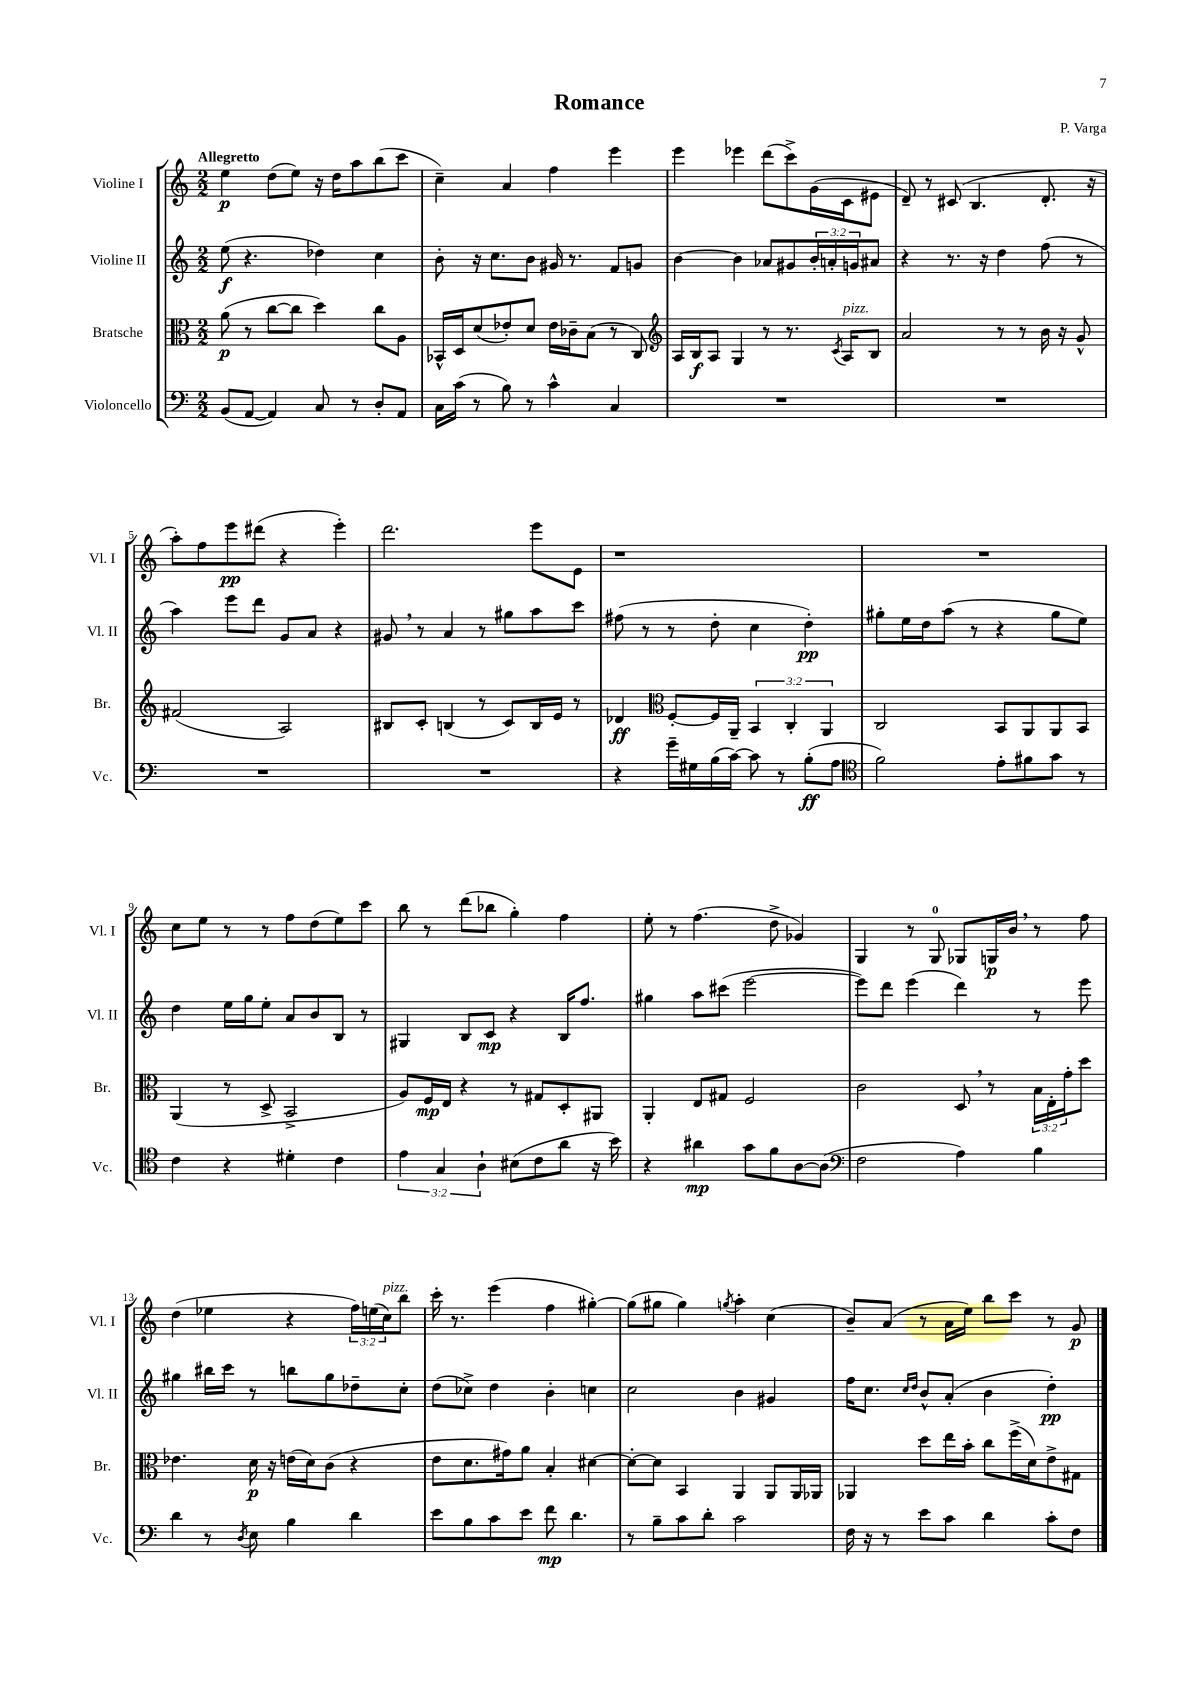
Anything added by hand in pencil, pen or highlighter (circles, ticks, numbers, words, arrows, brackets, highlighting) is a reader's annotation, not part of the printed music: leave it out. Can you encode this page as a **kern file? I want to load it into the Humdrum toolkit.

**kern	**kern	**kern	**kern
*staff4	*staff3	*staff2	*staff1
*clefF4	*clefC3	*clefG2	*clefG2
*k[]	*k[]	*k[]	*k[]
*M2/2	*M2/2	*M2/2	*M2/2
(8BB	(8a	(8ee	4ee
[8AA	8r	4.r	.
4AA])	[8cc	.	(8dd
.	8cc]	.	8ee)
8C	4dd)	4dd-)	16r
.	.	.	16dd
8r	.	.	8aa
8D'	8cc	4cc	(8bb
8AA	8A	.	8ccc
=	=	=	=
16C	16BB-^^	8b'	4cc~)
(16c	16D	.	.
8r	(8d	16r	.
.	.	8.cc	.
8B)	8e-')	.	4a
8r	8d	8b	.
4c^^	16e-	16g#	4ff
.	16c-~	8.r	.
.	(8B	.	.
4C	8r	8f	4eee
.	8C)	8g	.
=	=	=	=
*	*clefG2	*	*
1r	16A	[4b	4eee
.	16B	.	.
.	8A	.	.
.	4G	4b]	4eee-
.	8r	8a-	(8ddd
.	8.r	8g#	8ccc^)
.	.	24b'	(16g
.	.	24a'	.
.	8qc	.	.
.	16A	.	16c
.	.	24g	.
.	8B	8a#	8e#
=	=	=	=
1r	2a	4r	8d~)
.	.	.	8r
.	.	8.r	(8c#
.	.	.	4.B
.	.	16r	.
.	8r	4dd	.
.	8r	.	.
.	16b	(8ff	8.d'
.	16r	.	.
.	8g^^	8r	.
.	.	.	16r
=	=	=	=
1r	(2f#	4aa)	8aa')
.	.	.	8ff
.	.	8eee	8eee
.	.	8ddd	(8ddd#
.	2A)	8g	4r
.	.	8a	.
.	.	4r	4eee')
=	=	=	=
1r	8B#	8g#	2.ddd
.	8c'	8r	.
.	(4B	4a	.
.	8r	8r	.
.	8c)	8gg#	.
.	16B	8aa	8eee
.	16e	.	.
.	8r	8ccc	8e
=	=	=	=
4r	4d-	(8ff#	1r
.	.	8r	.
*	*clefC3	*	*
16g~	[8F'	8r	.
16G#	.	.	.
(16B	16F]	8dd'	.
[16c)	16AA~	.	.
8c]	6BB	4cc	.
8r	.	.	.
.	6C'	.	.
(8B'	.	4dd')	.
.	6AA	.	.
8A	.	.	.
=	=	=	=
*clefC4	*	*	*
2f)	2C	8gg#'	1r
.	.	16ee	.
.	.	16dd	.
.	.	(8aa	.
.	.	8r	.
8e'	8BB	4r	.
8f#	8AA	.	.
8g	8AA	8gg#	.
8r	8BB	8ee)	.
=	=	=	=
4c	(4AA	4dd	8cc
.	.	.	8ee
4r	8r	16ee	8r
.	.	16gg	.
.	8D^	8ee'	8r
4d#'	2BB^	8a	8ff
.	.	8b	(8dd
4c	.	8B	8ee)
.	.	8r	8ccc
=	=	=	=
6e	8A)	4G#	8bb
.	16F	.	8r
6G	.	.	.
.	16E	.	.
.	4r	8B	(8ddd
6A`	.	.	.
.	.	8c	8bb-
(8B#	8r	4r	4gg')
8c	8G#	.	.
8a	8D'	16B	4ff
.	.	8.ff	.
16r	8AA#	.	.
16b)	.	.	.
=	=	=	=
4r	4AA'	4gg#	8ee'
.	.	.	8r
4a#	8E	8aa	(4.ff
.	8G#	(8ccc#	.
8g	2F	[2eee	.
8f	.	.	8dd^
[8A	.	.	4g-)
(8A]	.	.	.
=	=	=	=
*clefF4	*	*	*
2F	2c	8eee])	4G
.	.	8ddd	.
.	.	(4eee	8r
.	.	.	8G
4A)	8D	4ddd)	8G-
.	8r	.	16G
.	.	.	16b
4B	24B	8r	8r
.	24E'	.	.
.	24g'	.	.
.	8dd	8eee	8ff
=	=	=	=
4d	4.e-	4gg#	(4dd
8r	.	16bb#	4ee-
.	.	16ccc	.
8qD	.	.	.
8E	16d	8r	.
.	16r	.	.
4B	(16e	8bb	4r
.	16d)	.	.
.	(8c	8gg#	.
4d	4r	8dd-~	24ff)
.	.	.	(24ee
.	.	.	24cc)
.	.	8cc'	8bb
=	=	=	=
8e	8e	(8dd	16ccc'
.	.	.	8.r
8B	8.d	8cc-^)	.
8c	.	4dd	(4eee
.	16g#)	.	.
8e	8a	.	.
8f	4B'	4b'	4ff
4.d	.	.	.
.	[4d#	4cc	[4gg#')
=	=	=	=
8r	8d#'_	2cc	(8gg#]
8B~	8d#]	.	8gg#
8c	4BB	.	4gg#)
8d'	.	.	.
.	.	.	8qgg
2c	4AA	4b	4aa'
.	8AA	4g#	(4cc
.	16AA	.	.
.	16AA-	.	.
=	=	=	=
16F	4AA-	16ff	8b~)
16r	.	8.cc	.
8r	.	.	(8a
.	.	16qqcc	.
.	.	16qqdd	.
8e	8dd	8b^^	8r
8c	16ee	(8a'	16a
.	16b'	.	16ee)
4d	8cc	4b	8bb
.	(16ff^	.	8ccc
.	16d)	.	.
8c'	8e^	4dd')	8r
8F	8G#	.	8g
==	==	==	==
*-	*-	*-	*-
